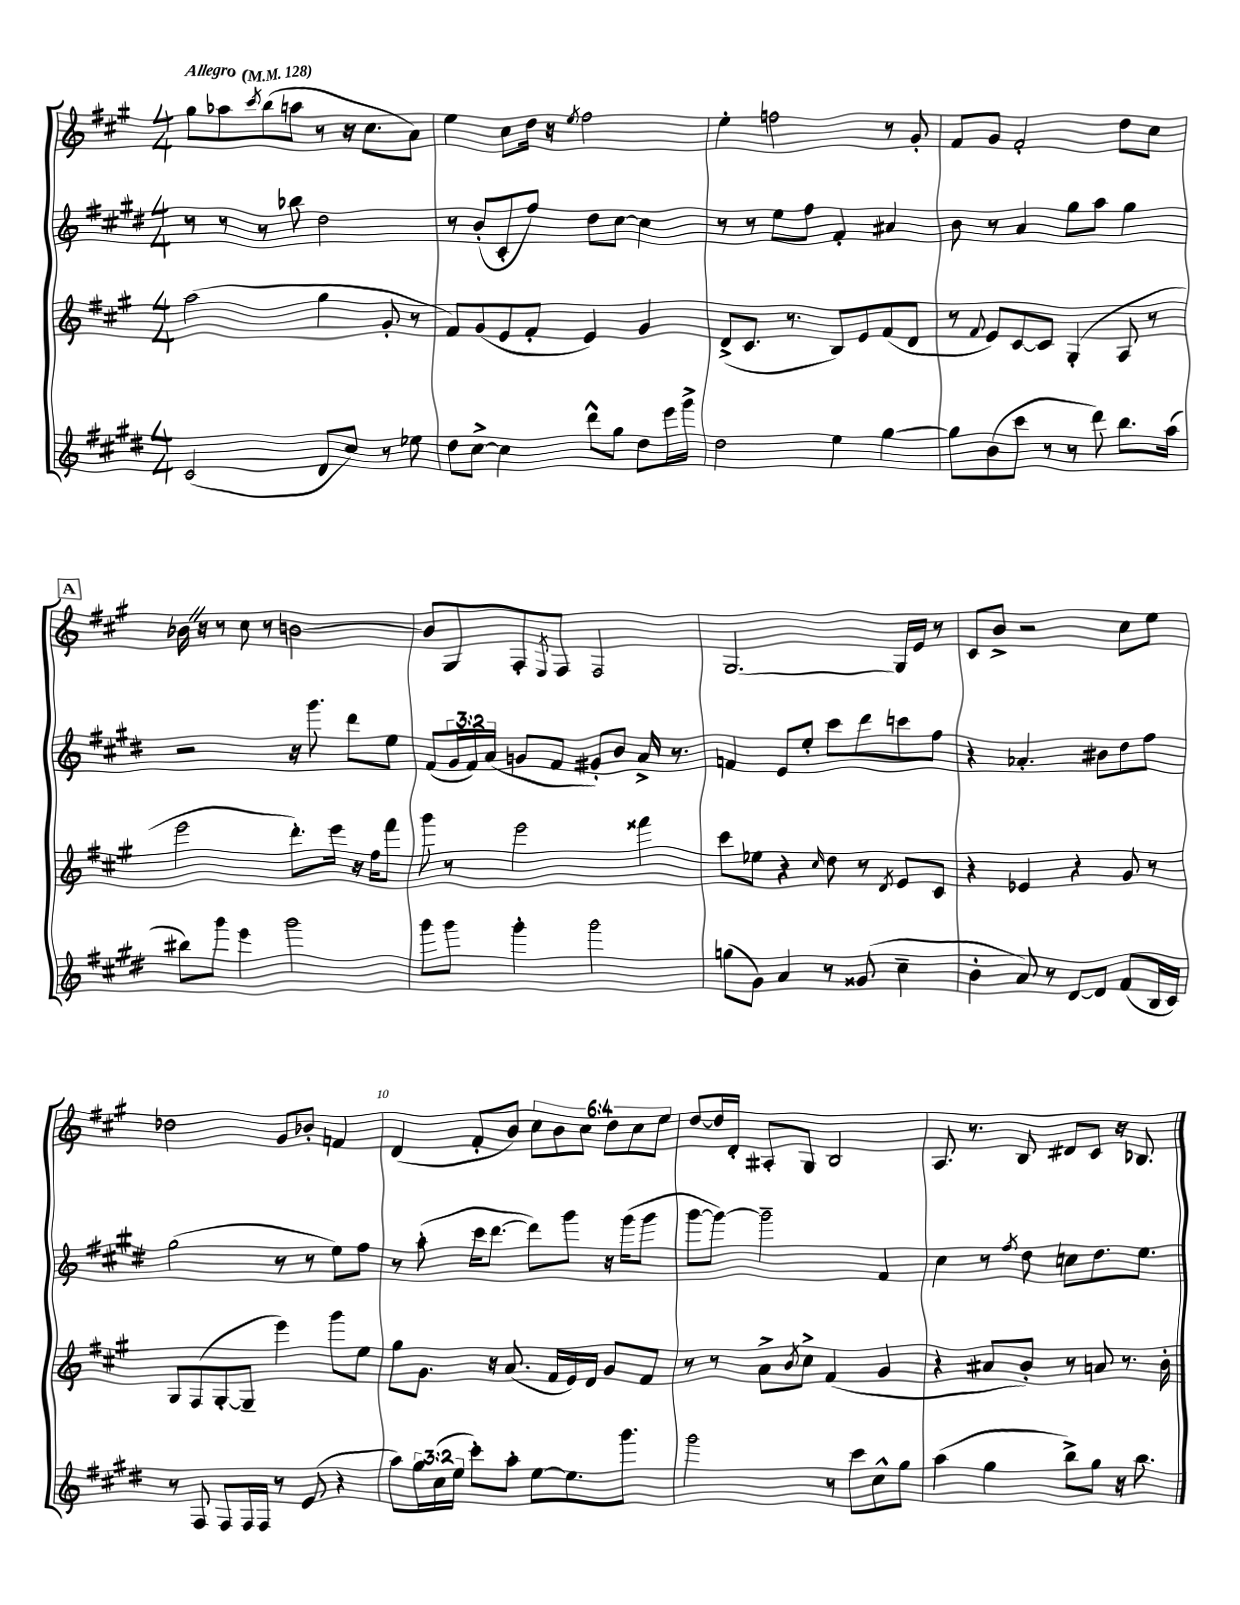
<<
\new StaffGroup <<
\new Staff = "s0" {
    \clef treble \key a \major \numericTimeSignature \time 4/4 \override Staff.TupletNumber.text = #tuplet-number::calc-fraction-text \tempo "Allegro" 4 = 128
    gis''8 aes''8 \acciaccatura { cis'''8 } b''8( a''8 r8 r16 cis''8. a'8) |
    e''4 cis''8 d''16 r16 \acciaccatura { e''8 } fis''2 |
    e''4-. f''2 r8 gis'8-. |
    fis'8 gis'8 fis'2-. d''8 cis''8 |
    \mark \markup { \box "A" } bes'16 \once \override BreathingSign.text = \markup { \musicglyph "scripts.caesura.straight" } \breathe r16 r8 cis''8 r8 b'2~ |
    b'8 gis8 fis8-. \acciaccatura { e8 } fis8 fis2 |
    gis2.~ gis16 e'16 r8 |
    cis'8 b'8-> r2 cis''8 e''8 |
    des''2 gis'8 bes'8-. f'4 |
    d'4( fis'8-. b'8) \tuplet 6/4 { cis''8 b'8 cis''8 d''8 cis''8 e''8 } |
    d''8~ d''16 d'16-. ais8-. gis8 b2 |
    a8. r8. b8 dis'8 cis'8 r16 bes8. \bar "|." |
}
\new Staff = "s1" {
    \clef treble \key e \major \numericTimeSignature \time 4/4 \override Staff.TupletNumber.text = #tuplet-number::calc-fraction-text
    r8 r8 r8 bes''8 dis''2 |
    r8 b'8-.( cis'8-. fis''8) dis''8 cis''8~ cis''4 |
    r8 r8 e''8 fis''8 fis'4-. ais'4 |
    b'8 r8 a'4 gis''8 a''8 gis''4 |
    \mark \markup { \box "A" } r2 r16 gis'''8. dis'''8 e''8 |
    fis'8( \tuplet 3/2 { gis'16 fis'16) a'16( } g'8 fis'8 gis'8-.) b'8 a'16-> r8. |
    f'4 e'8 e''8-. cis'''8 dis'''8 c'''8 fis''8 |
    r4 aes'4.-. bis'8 dis''8 fis''8 |
    gis''2( r8 r8 e''8) fis''8 |
    r8 a''8-.( cis'''16 dis'''8.~ dis'''8) gis'''8 r16 gis'''16( gis'''8 |
    gis'''8~ gis'''8~) gis'''2-- fis'4 |
    cis''4 r8 \acciaccatura { fis''8 } dis''8 c''8 dis''8. e''8. \bar "|." |
}
\new Staff = "s2" {
    \clef treble \key a \major \numericTimeSignature \time 4/4
    a''2( gis''4 gis'8-. r8 |
    fis'8) gis'8( e'8 fis'8-. e'4) gis'4 |
    d'8->( cis'8. r8. b8) e'8 fis'8( d'8 |
    r8 \appoggiatura { fis'8 } e'8) cis'8~ cis'8 gis4-.( a8 r8 |
    \mark \markup { \box "A" } e'''2 d'''8.-.) e'''16 r16 fis''16 fis'''8 |
    gis'''8 r8 e'''2 fisis'''4 |
    cis'''8 ees''8 r4 \grace { cis''16 } d''8 r8 \acciaccatura { d'8 } e'8 cis'8 |
    r4 ees'4 r4 gis'8 r8 |
    gis8 fis8( gis8~-. gis8-- e'''4) gis'''8 e''8 |
    gis''8 gis'8. r16 a'8.( fis'16 e'16) d'16 gis'8 fis'8 |
    r8 r8 a'8-> \acciaccatura { b'8 } cis''8-> fis'4( gis'4 |
    r4 ais'8 b'8-.) r8 a'8 r8. b'16-. \bar "|." |
}
\new Staff = "s3" {
    \clef treble \key e \major \numericTimeSignature \time 4/4 \override Staff.TupletNumber.text = #tuplet-number::calc-fraction-text
    cis'2( dis'8 cis''8) r8 ees''8 |
    dis''8 cis''8~-> cis''4 dis'''8-^ gis''8 dis''8 e'''16 gis'''16-> |
    dis''2 e''4 gis''4~ |
    gis''8 b'8( cis'''8 r8 r8 dis'''8) b''8. a''16( |
    \mark \markup { \box "A" } bis''8) gis'''8 e'''4 gis'''2 |
    gis'''8 gis'''8 gis'''4-. gis'''2 |
    g''8( gis'8) a'4 r8 gisis'8( cis''4-- |
    b'4-. a'8) r8 dis'8~ dis'8 fis'8( b16 cis'16) |
    r8 fis8 fis8 fis16 fis16 r8 e'8( r4 |
    a''8) \tuplet 3/2 { gis''16 cis''16( e''16 } cis'''8-.) a''8-. e''8~ e''8. gis'''8. |
    gis'''2 r8 cis'''8 cis''8-^ gis''8 |
    a''4( gis''4 b''8->) gis''8 r16 b''8. \bar "|." |
}
>>
>>
\layout { \context { \Score \override BarNumber.break-visibility = ##(#f #t #t) barNumberVisibility = #(every-nth-bar-number-visible 5) } }
